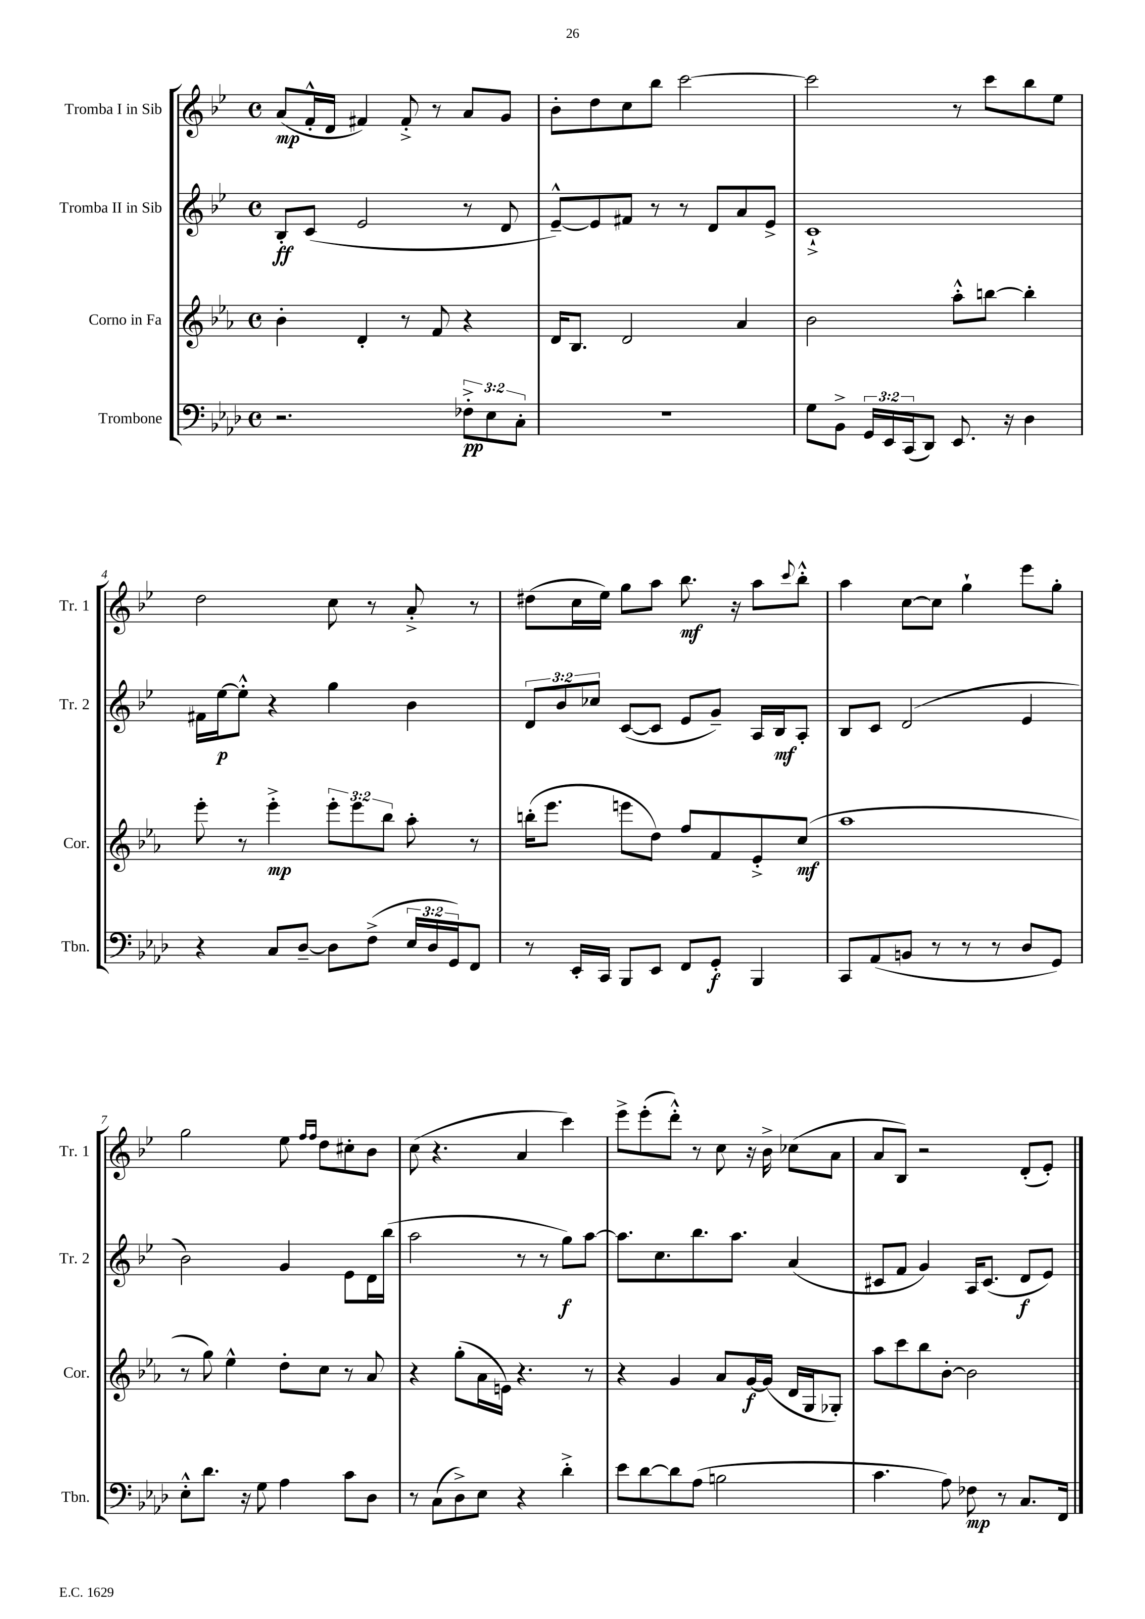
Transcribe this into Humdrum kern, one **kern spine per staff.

**kern	**dynam	**kern	**dynam	**kern	**dynam	**kern	**dynam
*part4	*part4	*part3	*part3	*part2	*part2	*part1	*part1
*staff4	*staff4	*staff3	*staff3	*staff2	*staff2	*staff1	*staff1
*I"Trombone	*	*I"Corno in Fa	*	*I"Tromba II in Sib	*	*I"Tromba I in Sib	*
*I'Tbn.	*	*I'Cor.	*	*I'Tr. 2	*	*I'Tr. 1	*
*clefF4	*	*clefG2	*	*clefG2	*	*clefG2	*
*k[b-e-a-d-]	*	*k[b-e-a-]	*	*k[b-e-]	*	*k[b-e-]	*
*M4/4	*	*M4/4	*	*M4/4	*	*M4/4	*
*met(c)	*	*met(c)	*	*met(c)	*	*met(c)	*
=1	=1	=1	=1	=1	=1	=1	=1
2.r	.	4b-'\	.	8B-'/L	ff	(8a/L	mp
.	.	.	.	(8c/J	.	16f'^^/L	.
.	.	.	.	.	.	16d/JJ	.
.	.	4d'/	.	2e-/	.	4f#X/)	.
.	.	8r	.	.	.	8f#'^/	.
.	.	8f/	.	.	.	8r	.
12F-X'^\L	pp	4r	.	8r	.	8a/L	.
12E-\	.	.	.	.	.	.	.
.	.	.	.	8d/	.	8g/J	.
12C'\J	.	.	.	.	.	.	.
=2	=2	=2	=2	=2	=2	=2	=2
1r	.	16d/KL	.	[8e-~^^/L)	.	8b-'\L	.
.	.	8.B-/J	.	.	.	.	.
.	.	.	.	8e-/]	.	8dd\	.
.	.	2d/	.	8f#X/J	.	8cc\	.
.	.	.	.	8r	.	8bb-\J	.
.	.	.	.	8r	.	[2ccc\	.
.	.	.	.	8d/L	.	.	.
.	.	4a-/	.	8a/	.	.	.
.	.	.	.	8e-^/J	.	.	.
=3	=3	=3	=3	=3	=3	=3	=3
8G\L	.	2b-\	.	1c`^	.	2ccc\]	.
8BB-^\J	.	.	.	.	.	.	.
24GG/LL	.	.	.	.	.	.	.
24EE-/	.	.	.	.	.	.	.
(24CC/J	.	.	.	.	.	.	.
8DD-/J)	.	.	.	.	.	.	.
8.EE-/	.	8aa-'^^\L	.	.	.	8r	.
.	.	[8bbn\J	.	.	.	8ccc\L	.
16r	.	.	.	.	.	.	.
4D-\	.	4bb'\]	.	.	.	8bb-\	.
.	.	.	.	.	.	8ee-\J	.
!!LO:LB:g=z
=4	=4	=4	=4	=4	=4	=4	=4
4r	.	8eee-'\	.	16f#X\LL	.	2dd\	.
.	.	.	.	[16ee-\J	p	.	.
.	.	8r	.	8ee-'^^\J]	.	.	.
8C/L	.	4eee-'^\	mp	4r	.	.	.
[8D-~/J	.	.	.	.	.	.	.
8D-\L]	.	12eee-'\L	.	4gg\	.	8cc\	.
.	.	12eee-\	.	.	.	.	.
(8F^\J	.	.	.	.	.	8r	.
.	.	12bb-\J	.	.	.	.	.
24E-/LL	.	8aa-'\	.	4b-\	.	8a'^/	.
24D-/	.	.	.	.	.	.	.
24GG/J)	.	.	.	.	.	.	.
8FF/J	.	8r	.	.	.	8r	.
=5	=5	=5	=5	=5	=5	=5	=5
8r	.	(16bbn'\KL	.	12d/L	.	(8dd#X\L	.
.	.	8.eee-\J	.	.	.	.	.
.	.	.	.	12b-/	.	.	.
16EE-'/LL	.	.	.	.	.	16cc\L	.
.	.	.	.	12cc-X/J	.	.	.
16CC/JJ	.	.	.	.	.	16ee-\JJ)	.
8BBB-/L	.	8eeen\L	.	([8c/L	.	8gg\L	.
8EE-/J	.	8dd\J)	.	8c/J]	.	8aa\J	.
8FF/L	.	8ff/L	.	8e-/L	.	8.bb-\	mf
8GG'/J	f	8f/	.	8g~/J)	.	.	.
.	.	.	.	.	.	16r	.
4BBB-/	.	8e-'^/	.	16A/LL	.	8aa\L	.
.	.	.	.	16B-/J	mf	.	.
.	.	.	.	.	.	8qqccc/	.
.	.	(8cc/J	mf	8A'/J	.	8bb-'^^\J	.
=6	=6	=6	=6	=6	=6	=6	=6
8CC/L	.	1aa-	.	8B-/L	.	4aa\	.
(8AA-/	.	.	.	8c/J	.	.	.
8BBn/J	.	.	.	(2d/	.	[8cc\L	.
8r	.	.	.	.	.	8cc\J]	.
8r	.	.	.	.	.	4gg`\	.
8r	.	.	.	.	.	.	.
8D-/L	.	.	.	4e-/	.	8eee-\L	.
8GG/J)	.	.	.	.	.	8gg'\J	.
!!LO:LB:g=z
=7	=7	=7	=7	=7	=7	=7	=7
8E-'^^\L	.	8r	.	2b-\)	.	2gg\	.
8.d-\J	.	8gg\)	.	.	.	.	.
.	.	4ee-^^\	.	.	.	.	.
16r	.	.	.	.	.	.	.
8G\	.	.	.	.	.	.	.
4A-\	.	8dd'\L	.	4g/	.	8ee-\	.
.	.	.	.	.	.	16qqff/LL	.
.	.	.	.	.	.	16qqff/JJ	.
.	.	8cc\J	.	.	.	8dd\L	.
8c\L	.	8r	.	8e-\L	.	8cc#X'\	.
8D-\J	.	8a-/	.	16d\L	.	8b-\J	.
.	.	.	.	(16bb-\JJ	.	.	.
=8	=8	=8	=8	=8	=8	=8	=8
8r	.	4r	.	2aa\	.	(8cc\	.
(8C\L	.	.	.	.	.	4.r	.
8D-^\)	.	(8gg'\L	.	.	.	.	.
8E-\J	.	16a-\L	.	.	.	.	.
.	.	16en\JJ)	.	.	.	.	.
4r	.	4.r	.	8r	.	4a/	.
.	.	.	.	8r	.	.	.
4d-'^\	.	.	.	8gg\L)	f	4ccc\)	.
.	.	8r	.	[8aa\J	.	.	.
=9	=9	=9	=9	=9	=9	=9	=9
8e-\L	.	4r	.	8.aa\L]	.	8eee-^\L	.
[8d-\	.	.	.	.	.	(8eee-'\	.
.	.	.	.	8.cc\	.	.	.
8d-\]	.	4g/	.	.	.	8ddd'^^\J)	.
(8A-\J	.	.	.	8.bb-\	.	8r	.
2Bn\	.	8a-/L	.	.	.	8cc\	.
.	.	.	.	8.aa\J	.	.	.
.	.	[16g/L	f	.	.	16r	.
.	.	(16g/JJ]	.	.	.	16b-^\	.
.	.	16d/LL	.	(4a/	.	(8cc-X\L	.
.	.	16G/J	.	.	.	.	.
.	.	8G-X'/J)	.	.	.	8a\J	.
=10	=10	=10	=10	=10	=10	=10	=10
4.c\	.	8aa-\L	.	8c#X/L	.	8a/L	.
.	.	8ccc\	.	8f/J	.	8B-/J)	.
.	.	8bb-\	.	4g/)	.	2r	.
8A-\)	.	[8b-'\J	.	.	.	.	.
8F-X\	mp	2b-\]	.	16A/KL	.	.	.
.	.	.	.	(8.c#/J	.	.	.
8r	.	.	.	.	.	.	.
8.C/L	.	.	.	8d/L	f	(8d'/L	.
.	.	.	.	8e-/J)	.	8e-'/J)	.
16FF/Jk	.	.	.	.	.	.	.
==	==	==	==	==	==	==	==
*-	*-	*-	*-	*-	*-	*-	*-
